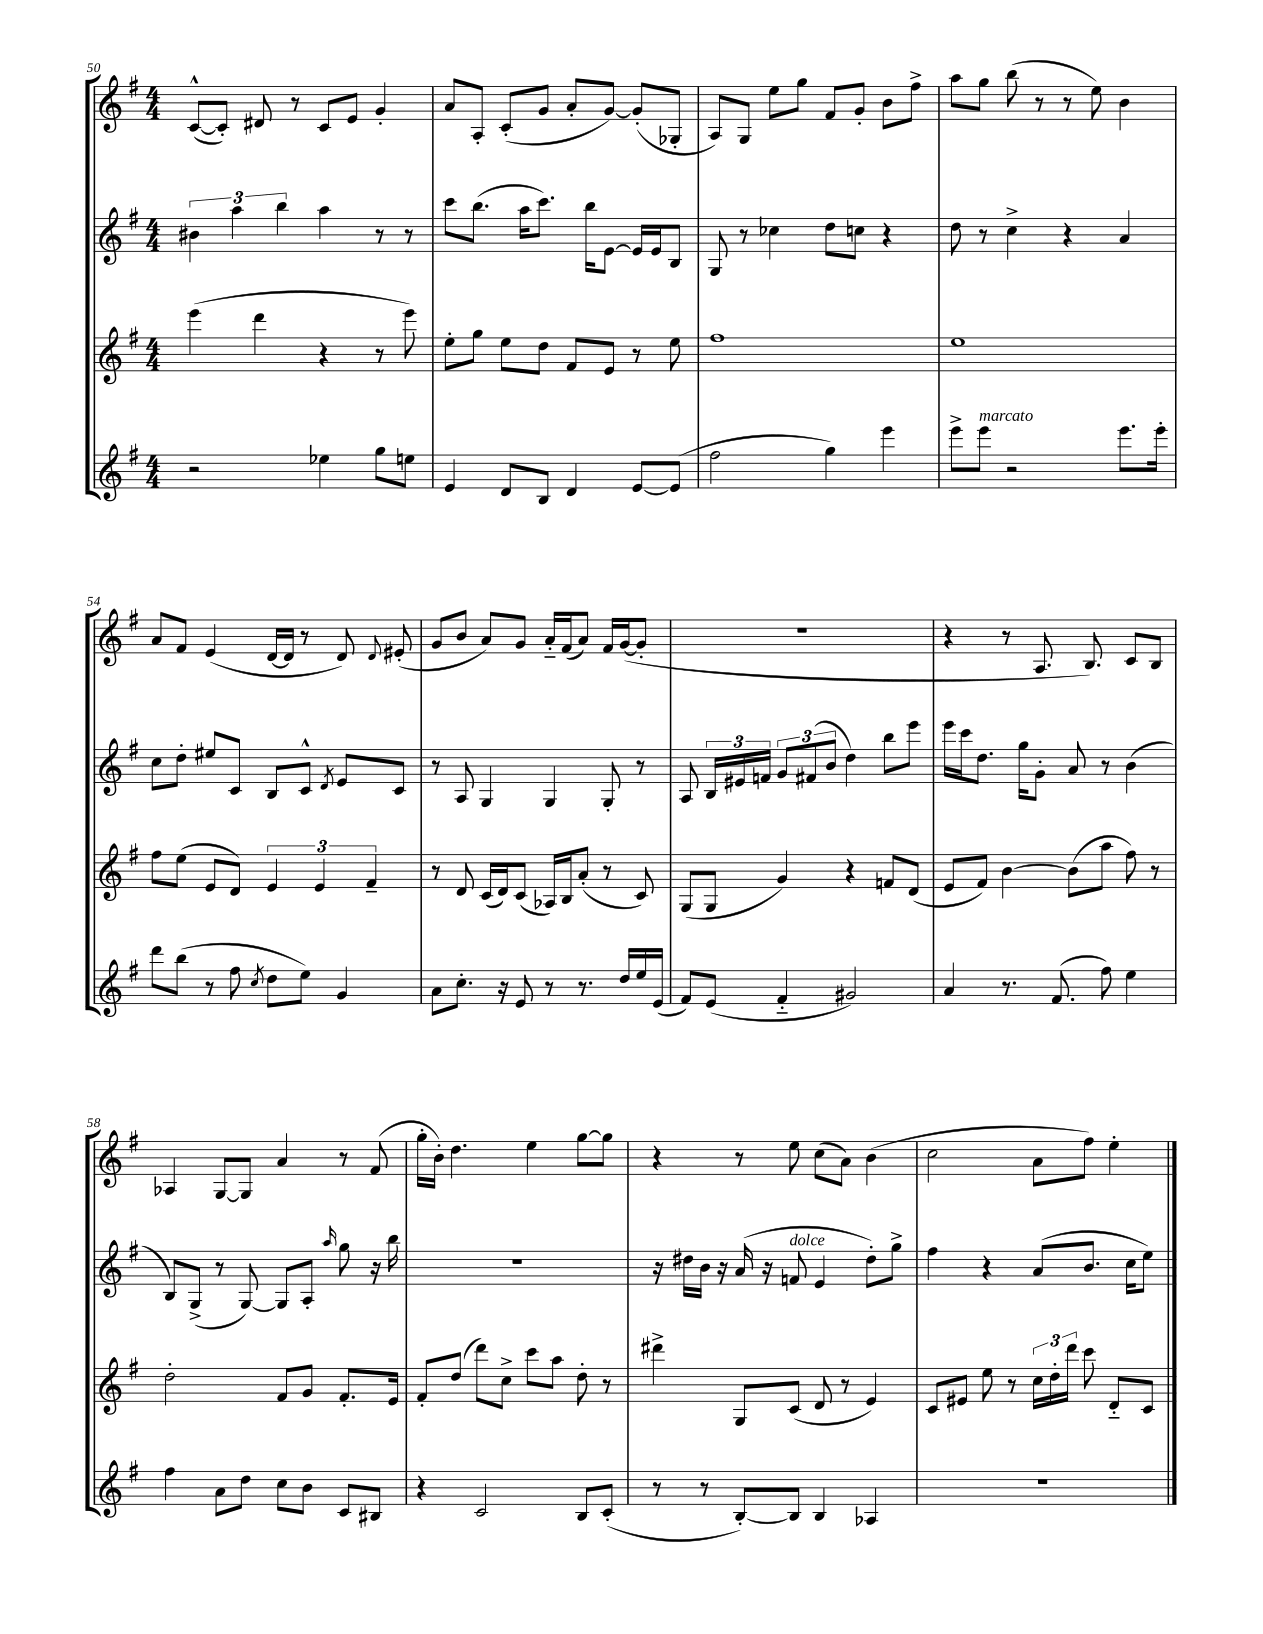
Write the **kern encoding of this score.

**kern	**kern	**kern	**kern
*staff4	*staff3	*staff2	*staff1
*clefG2	*clefG2	*clefG2	*clefG2
*k[f#]	*k[f#]	*k[f#]	*k[f#]
*M4/4	*M4/4	*M4/4	*M4/4
2r	(4eee	6b#	([8c^^
.	.	.	8c'])
.	.	6aa	.
.	4ddd	.	8d#
.	.	6bb	.
.	.	.	8r
4ee-	4r	4aa	8c
.	.	.	8e
8gg	8r	8r	4g'
8ee	8eee)	8r	.
=	=	=	=
4e	8ee'	8ccc	8a
.	8gg	(8.bb	8A'
8d	8ee	.	(8c'
.	.	16aa	.
8B	8dd	8.ccc)	8g
4d	8f#	.	8a'
.	.	16bb	.
.	8e	[8e	[8g)
[8e	8r	16e]	(8g']
.	.	16e	.
(8e]	8ee	8B	8G-'
=	=	=	=
2ff#	1ff#	8G	8A)
.	.	8r	8G
.	.	4cc-	8ee
.	.	.	8gg
4gg)	.	8dd	8f#
.	.	8cc	8g'
4eee	.	4r	8b
.	.	.	8ff#^
=	=	=	=
8eee^	1ee	8dd	8aa
8eee	.	8r	8gg
2r	.	4cc^	(8bb
.	.	.	8r
.	.	4r	8r
.	.	.	8ee)
8.eee	.	4a	4b
16eee'	.	.	.
=	=	=	=
8ddd	8ff#	8cc	8a
(8bb	(8ee	8dd'	8f#
8r	8e	8ee#	(4e
8ff#	8d)	8c	.
8qcc	.	.	.
8dd	6e	8B	[16d
.	.	.	16d]
8ee)	.	8c^^	8r
.	6e	.	.
.	.	8qd	.
4g	.	8e	8d)
.	6f#~	.	.
.	.	.	8qqd
.	.	8c	(8e#'
=	=	=	=
8a	8r	8r	8g
8.cc'	8d	8A	8b
.	(16c	4G	8a)
16r	16d)	.	.
8e	(8c	.	8g
8r	16A-)	4G	16a'~
.	16B	.	(16f#
8.r	(8a'	.	8a)
.	8r	8G'	16f#
16dd	.	.	([16g
16ee	8c)	8r	8g']
(16e	.	.	.
=	=	=	=
8f#)	(8G	8A	1r
(8e	8G	24B	.
.	.	24e#	.
.	.	24f	.
4f#'~	4g)	12g	.
.	.	(12f#	.
.	.	12b	.
2g#)	4r	4dd)	.
.	8f	8bb	.
.	(8d	8eee	.
=	=	=	=
4a	8e	16eee	4r
.	.	16ccc	.
.	8f#)	8.dd	.
8.r	[4b	.	8r
.	.	16gg	.
.	.	8g'	8.A
(8.f#	.	.	.
.	(8b]	8a	.
.	.	.	8.B)
8ff#)	8aa	8r	.
4ee	8ff#)	(4b	8c
.	8r	.	8B
=	=	=	=
4ff#	2dd'	8B)	4A-
.	.	(8G^	.
8a	.	8r	[8G
8dd	.	[8G)	8G]
8cc	8f#	8G]	4a
8b	8g	8A'	.
.	.	16qqaa	.
8c	8.f#'	8gg	8r
8B#	.	16r	(8f#
.	16e	16bb	.
=	=	=	=
4r	8f#'	1r	16gg'
.	.	.	16b')
.	(8dd	.	4.dd
2c	8ddd)	.	.
.	8cc^	.	.
.	8ccc	.	4ee
.	8aa	.	.
8B	8dd'	.	[8gg
(8c'	8r	.	8gg]
=	=	=	=
8r	4ddd#^	16r	4r
.	.	16dd#	.
8r	.	16b	.
.	.	16r	.
[8B')	8G	(16a	8r
.	.	16r	.
8B]	(8c	8f	8ee
4B	8d	4e	(8cc
.	8r	.	8a)
4A-	4e)	8dd#')	(4b
.	.	8gg^	.
=	=	=	=
1r	8c	4ff#	2cc
.	8e#	.	.
.	8ee	4r	.
.	8r	.	.
.	24cc	(8a	8a
.	24dd'	.	.
.	24ddd	.	.
.	8ccc	8.b	8ff#)
.	8d'~	.	4ee'
.	.	16cc	.
.	8c	8ee)	.
==	==	==	==
*-	*-	*-	*-
